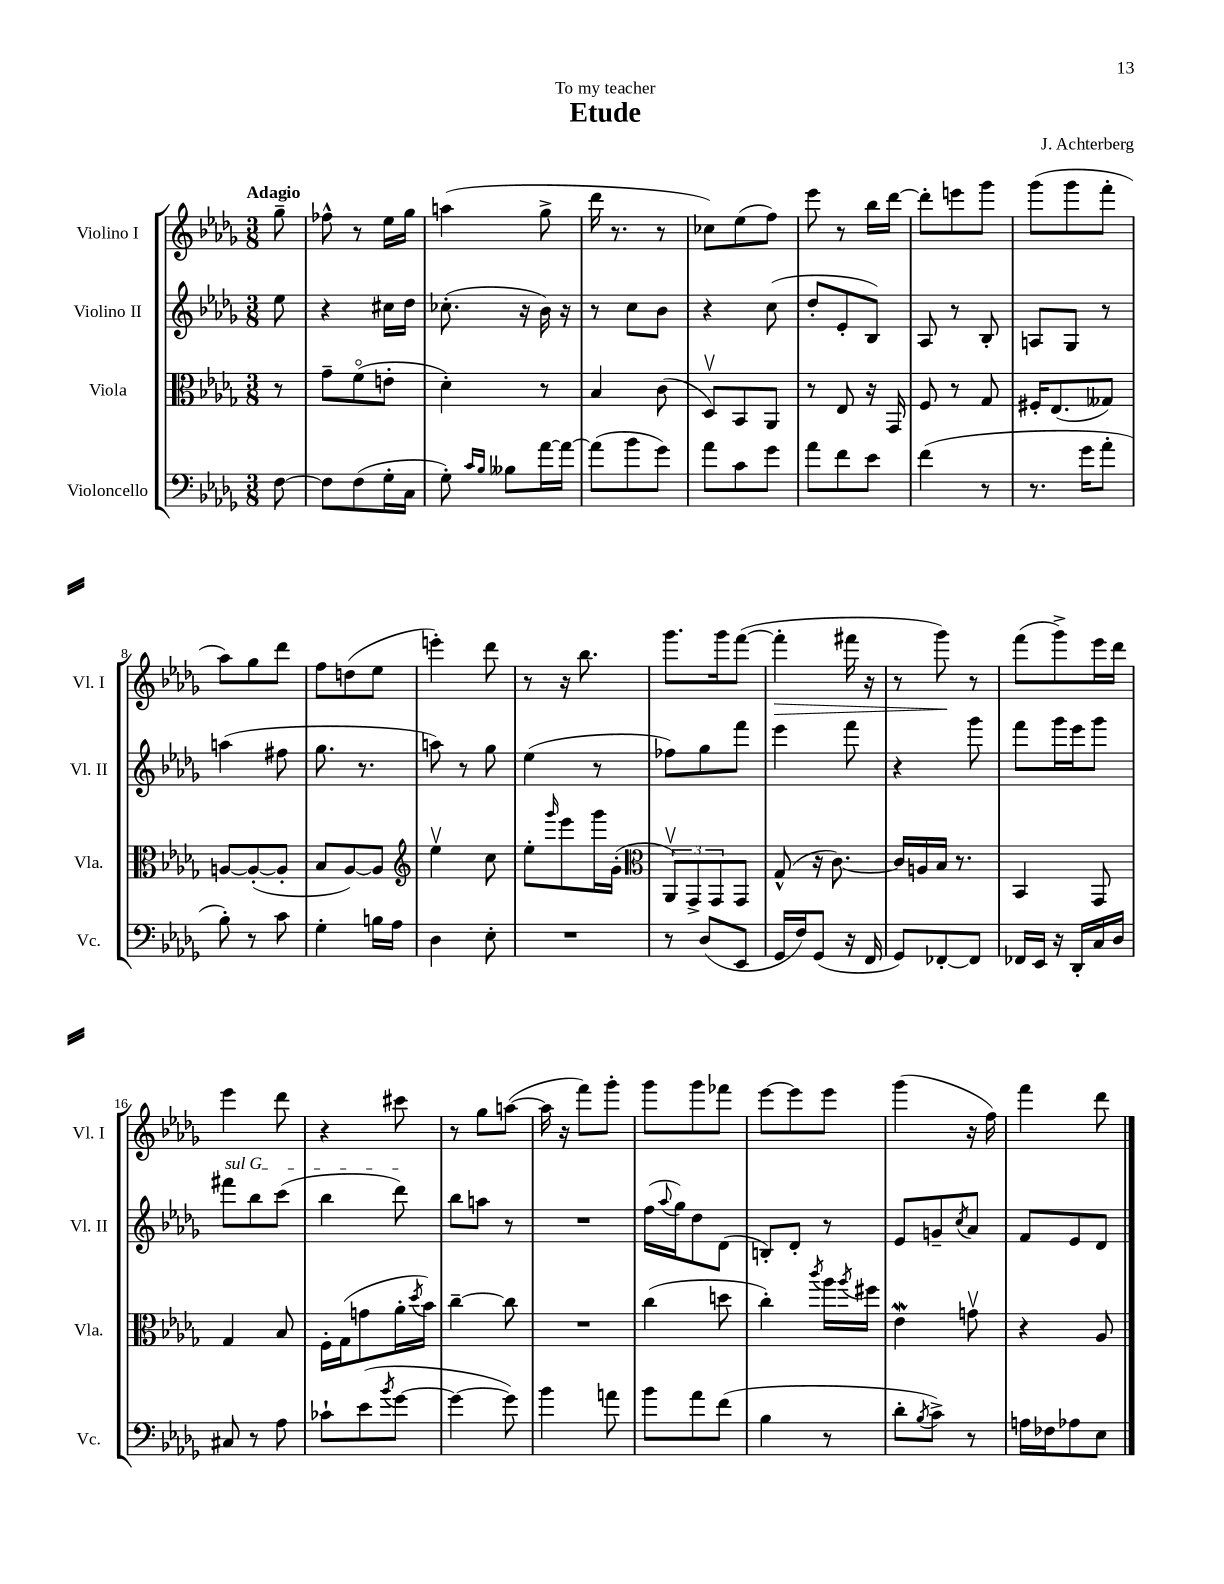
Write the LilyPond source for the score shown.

\header { title = "Etude" composer = "J. Achterberg" dedication = "To my teacher" }
<<
\new StaffGroup <<
\new Staff = "s0" \with { instrumentName = "Violino I" shortInstrumentName = "Vl. I" } {
    \clef treble \key des \major \numericTimeSignature \time 3/8 \partial 8 \tempo "Adagio"
    ges''8-- |
    fes''8-^ r8 ees''16 ges''16 |
    a''4( ges''8-> |
    des'''16 r8. r8 |
    ces''8) ees''8( f''8) |
    ees'''8 r8 bes''16 des'''16~ |
    des'''8-. e'''8 ges'''8 |
    ges'''8( ges'''8 f'''8-. |
    aes''8) ges''8 des'''8 |
    f''8 d''8( ees''8 |
    e'''4-.) des'''8 |
    r8 r16 bes''8. |
    ges'''8. ges'''16 f'''8~( |
    f'''4-.\> fis'''16 r16 |
    r8 ges'''8\!) r8 |
    f'''8( ges'''8->) ees'''16 des'''16 |
    ees'''4 des'''8 |
    r4 cis'''8 |
    r8 ges''8 a''8~( |
    a''16 r16 f'''8) ges'''8-. |
    ges'''8 ges'''8 fes'''8 |
    ees'''8~ ees'''8 ees'''8 |
    ges'''4( r16 f''16) |
    f'''4 des'''8 \bar "|." |
}
\new Staff = "s1" \with { instrumentName = "Violino II" shortInstrumentName = "Vl. II" } {
    \clef treble \key des \major \numericTimeSignature \time 3/8 \partial 8
    ees''8 |
    r4 cis''16 des''16 |
    ces''8.-.( r16 bes'16) r16 |
    r8 c''8 bes'8 |
    r4 c''8( |
    des''8-. ees'8-. bes8) |
    aes8 r8 bes8-. |
    a8 ges8 r8 |
    a''4( fis''8 |
    ges''8. r8. |
    a''8) r8 ges''8 |
    ees''4( r8 |
    fes''8) ges''8 f'''8 |
    ees'''4 f'''8 |
    r4 ges'''8 |
    f'''8 ges'''16 ees'''16 ges'''8 |
    \once \override TextSpanner.bound-details.left.text = \markup { \italic "sul G" } fis'''8\startTextSpan bes''8 c'''8( |
    bes''4 des'''8\stopTextSpan) |
    bes''8 a''8 r8 |
    R4. |
    f''16( \appoggiatura { aes''8 } ges''16) des''8 des'8( |
    b8-.) des'8-. r8 |
    ees'8 g'8-- \acciaccatura { c''8 } aes'8 |
    f'8 ees'8 des'8 \bar "|." |
}
\new Staff = "s2" \with { instrumentName = "Viola" shortInstrumentName = "Vla." } {
    \clef alto \key des \major \numericTimeSignature \time 3/8 \partial 8
    r8 |
    ges'8-- f'8\flageolet( e'8-. |
    des'4-.) r8 |
    bes4 c'8( |
    des8\upbow) bes,8 aes,8 |
    r8 ees8 r16 ges,16 |
    f8 r8 ges8 |
    fis16-. ees8.( geses8) |
    a8~ a8~-.( a8-. |
    bes8 aes8~) aes8 |
    \clef treble ees''4\upbow c''8 |
    ees''8-. \grace { ges'''16 } ees'''8 ges'''16 ges'16-.( |
    \clef alto \tuplet 3/2 { aes,8\upbow) ges,8-> ges,8 } ges,8 |
    ges8-^( r16 c'8.~) |
    c'16 a16 bes16 r8. |
    bes,4 ges,8 |
    ges4 bes8 |
    f16-. ges16( g'8 aes'16-. \acciaccatura { des''8 } bes'16) |
    c''4~-- c''8 |
    R4. |
    c''4( d''8 |
    c''4-.) \acciaccatura { c'''8 } aes''16 \acciaccatura { aes''8 } fis''16 |
    ees'4\mordent g'8\upbow |
    r4 aes8 \bar "|." |
}
\new Staff = "s3" \with { instrumentName = "Violoncello" shortInstrumentName = "Vc." } {
    \clef bass \key des \major \numericTimeSignature \time 3/8 \partial 8
    f8~ |
    f8 f8( ges16-. c16 |
    ges8-.) \grace { c'16 bes16 } beses8 aes'16~ aes'16~ |
    aes'8( bes'8 ges'8) |
    aes'8 c'8 ges'8 |
    aes'8 f'8 ees'8 |
    f'4( r8 |
    r8. ges'16 aes'8-. |
    bes8-.) r8 c'8 |
    ges4-. b16 aes16 |
    des4 ees8-. |
    R4. |
    r8 des8( ees,8 |
    ges,16 f16) ges,8( r16 f,16 |
    ges,8) fes,8~-. fes,8 |
    fes,16 ees,16 r16 des,16-. c16 des16 |
    cis8 r8 aes8 |
    ces'8-! ees'8( \acciaccatura { bes'8 } ges'8~ |
    ges'4~ ges'8) |
    bes'4 a'8 |
    bes'8 aes'8 f'8( |
    bes4 r8 |
    des'8-. \acciaccatura { bes8 } c'8->) r8 |
    a16 fes16 aes8 ees8 \bar "|." |
}
>>
>>
